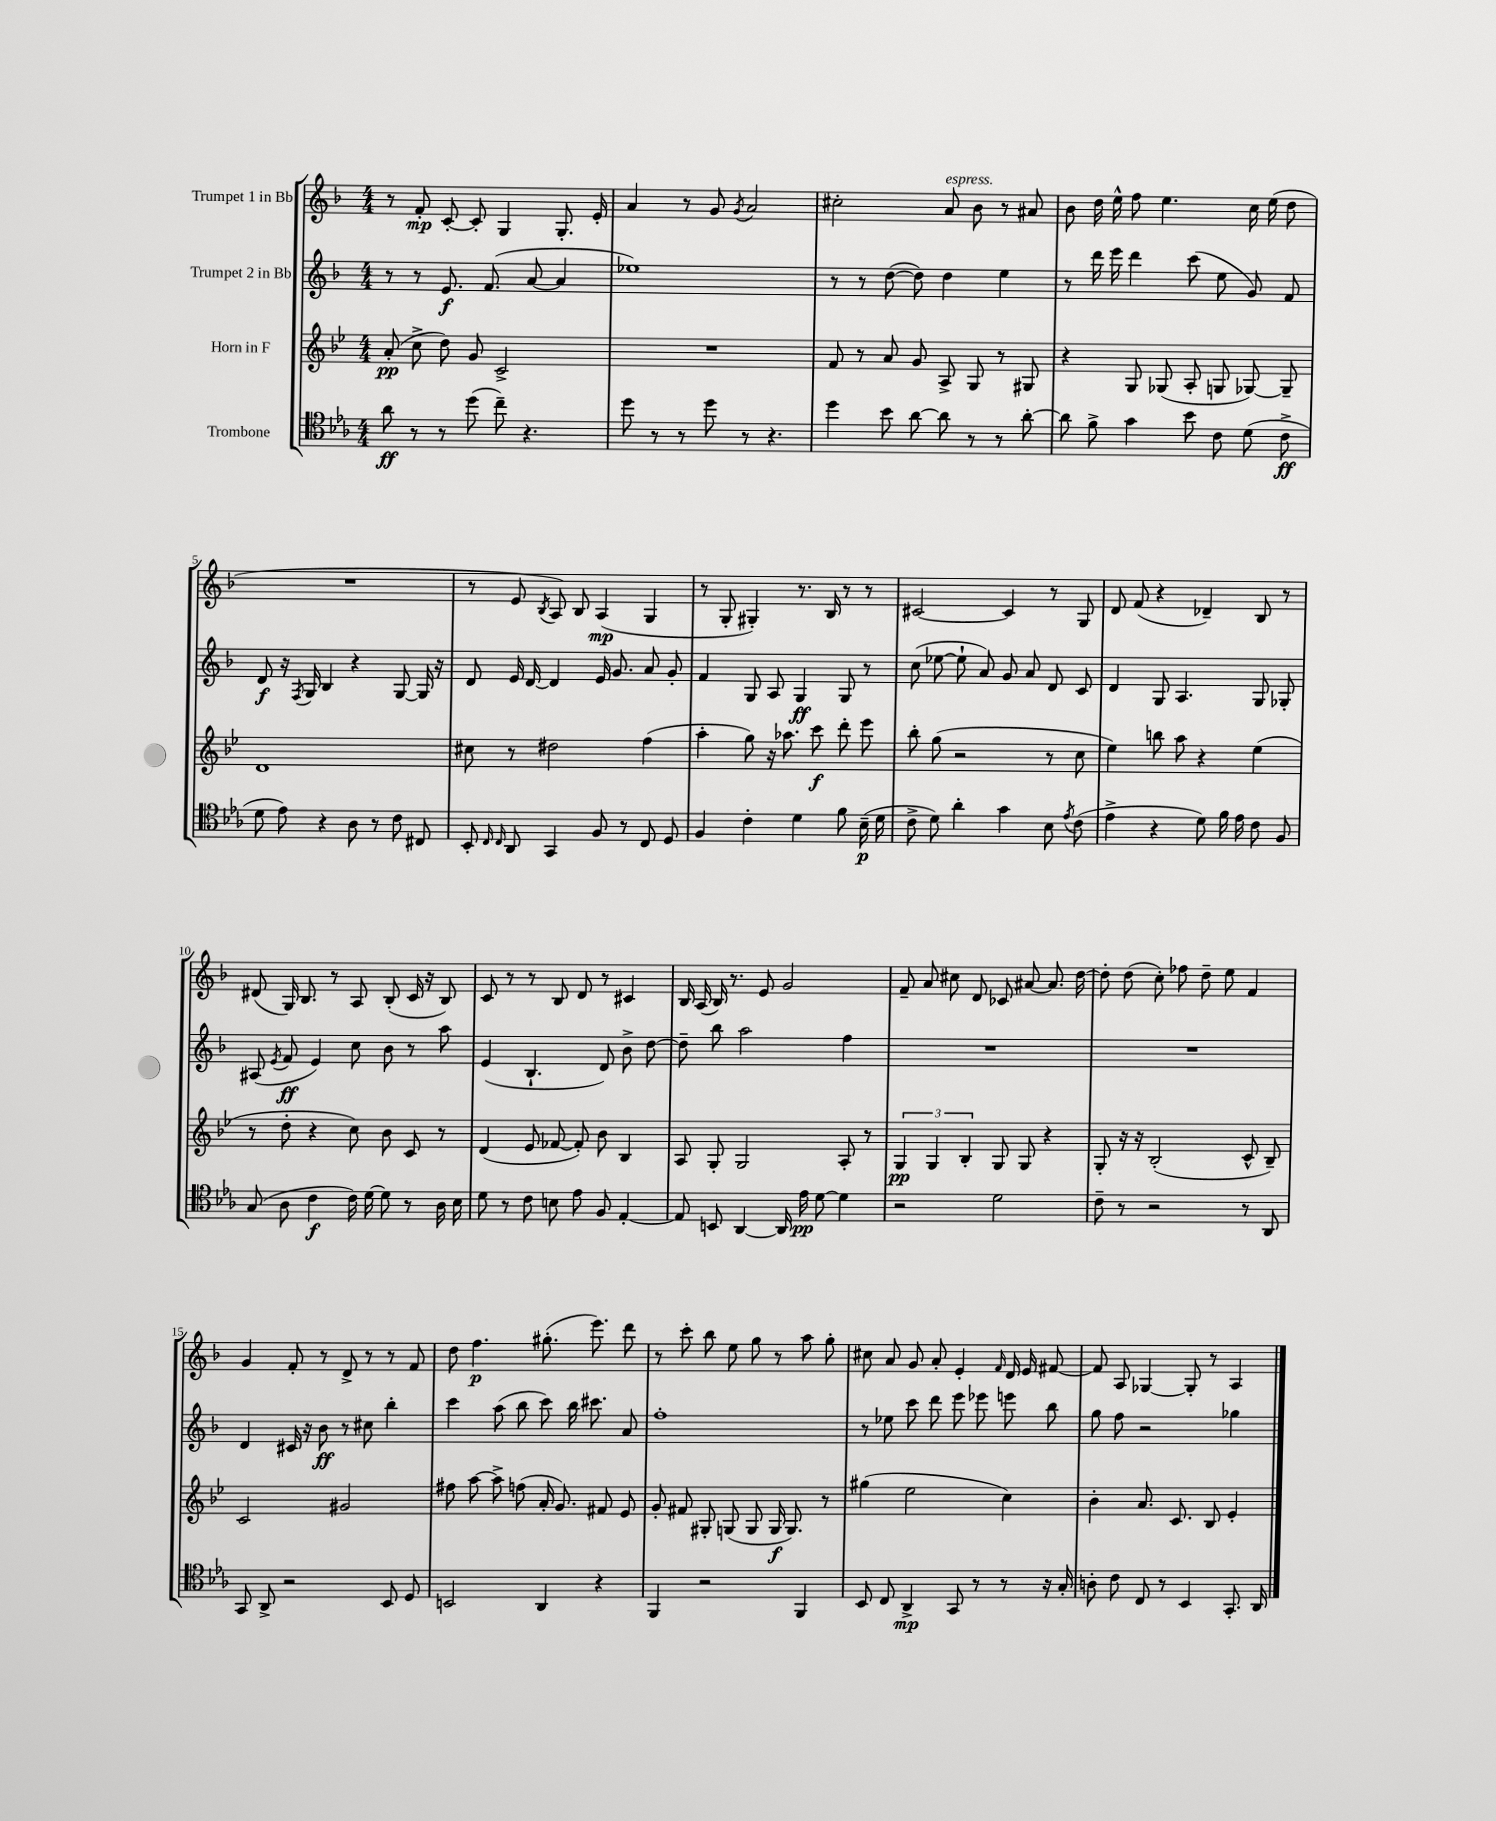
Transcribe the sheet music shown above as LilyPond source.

<<
\new StaffGroup <<
\new Staff = "s0" \with { instrumentName = "Trumpet 1 in Bb" } {
    \clef treble \key f \major \numericTimeSignature \time 4/4
    \autoBeamOff r8 f'8-.\mp c'8~-. c'8-. g4 g8.-. e'16-. |
    a'4 r8 g'8 \acciaccatura { g'8 } a'2 |
    cis''2-. a'8^\markup { \italic "espress." } bes'8 r8 ais'8 |
    bes'8 d''16 e''16-^ f''8 e''4. c''16 e''16( d''8 |
    R1 |
    r8 e'8 \acciaccatura { bes8 } a8) bes8 a4\mp( g4 |
    r8 g8-. gis4-.) r8. bes16 r8 r8 |
    cis'2~ cis'4 r8 g8 |
    d'8 f'8( r4 des'4--) bes8 r8 |
    dis'8( g16) bes8. r8 a8 bes8-.( c'16 r16 bes8) |
    c'8 r8 r8 bes8 d'8 r8 cis'4 |
    bes16 a16( bes16) r8. e'8 g'2 |
    f'8-- a'8 cis''8 d'8 ces'8 ais'8~ ais'8. d''16~ |
    d''8-. d''8( c''8-.) fes''8 d''8-- e''8 f'4 |
    g'4 f'8-. r8 d'8-> r8 r8 f'8 |
    d''8 f''4.\p gis''8.-.( e'''8.) d'''8 |
    r8 c'''8-. bes''8 e''8 g''8 r8 a''8 g''8-. |
    cis''8 a'8 g'8 a'8-. e'4-. \grace { f'16 } d'16 e'16 fis'8~ |
    fis'8 a8 ges4~ ges8-. r8 a4 \bar "|." |
}
\new Staff = "s1" \with { instrumentName = "Trumpet 2 in Bb" } {
    \clef treble \key f \major \numericTimeSignature \time 4/4
    \autoBeamOff r8 r8 e'8.\f f'8.( a'8~ a'4 |
    ees''1) |
    r8 r8 d''8~( d''8) d''4 e''4 |
    r8 d'''16 e'''16 d'''4 c'''8( e''8 g'8) f'8 |
    d'8\f r16 \acciaccatura { f8 } g16 bes4 r4 g8~ g16 r16 |
    d'8 e'16 d'16~ d'4 e'16 g'8. a'8 g'8-. |
    f'4 g8 a8 g4\ff g8 r8 |
    c''8( ees''8~ ees''8-! a'8) g'8 a'8 d'8 c'8 |
    d'4 g8 a4. g8 ges8-. |
    ais8( \acciaccatura { e'8 } f'8\ff e'4) c''8 bes'8 r8 a''8 |
    e'4( bes4.-! d'8) bes'8-> d''8~ |
    d''8-- bes''8 a''2 f''4 |
    R1 |
    R1 |
    d'4 cis'16 r16 bes'8\ff r8 cis''8 bes''4-. |
    c'''4 a''8( bes''8 c'''8) bes''16 cis'''8. a'8 |
    f''1-. |
    r8 ees''8 c'''8 d'''8 e'''8 ees'''8 e'''8 bes''8 |
    g''8 f''8 r2 ges''4 \bar "|." |
}
\new Staff = "s2" \with { instrumentName = "Horn in F" } {
    \clef treble \key bes \major \numericTimeSignature \time 4/4
    \autoBeamOff a'8-.\pp( c''8-> d''8) g'8 c'2-> |
    R1 |
    f'8 r8 a'8 g'8 a8-> g8 r8 gis8 |
    r4 g8 ges8( a8-. g8 ges8~) ges8-- |
    d'1 |
    cis''8 r8 dis''2 f''4( |
    a''4-. g''8) r16 aes''8. c'''8\f d'''8-. ees'''8 |
    bes''8-. g''8( r2 r8 c''8 |
    ees''4) b''8 a''8 r4 ees''4( |
    r8 d''8-. r4 c''8) bes'8 c'8 r8 |
    d'4( ees'8 fes'8~ fes'8-.) bes'8 bes4 |
    a8 g8-. g2 a8-. r8 |
    \tuplet 3/2 { g4\pp g4 bes4-. } g8 g8 r4 |
    g8-. r16 r16 bes2-.( c'8-^ bes8--) |
    c'2 gis'2 |
    fis''8 a''8~ a''8-> f''8( a'16-. g'8.) fis'8 ees'8 |
    g'8-. fis'8 gis8-. g8( g8 g16\f g8.) r8 |
    gis''4( ees''2 c''4) |
    bes'4-. a'8. c'8. bes8 ees'4-. \bar "|." |
}
\new Staff = "s3" \with { instrumentName = "Trombone" } {
    \clef tenor \key ees \major \numericTimeSignature \time 4/4
    \autoBeamOff aes'8\ff r8 r8 d''8( c''8--) r4. |
    d''8 r8 r8 d''8 r8 r4. |
    d''4 bes'8 aes'8~ aes'8 r8 r8 aes'8~-. |
    aes'8 f'8-> g'4 bes'8 c'8 d'8( c'8->\ff |
    d'8 ees'8) r4 aes8 r8 c'8 cis8 |
    bes,8-. \grace { c16 c16 } aes,8 g,4 f8 r8 c8 d8 |
    f4 c'4-. d'4 f'8 bes16--\p( d'16 |
    c'8-> d'8) aes'4-. g'4 bes8 \acciaccatura { ees'8 } c'8( |
    ees'4-> r4 d'8) f'16 ees'16 c'8 f8 |
    g8( aes8 c'4\f c'16) d'16~ d'8 r8 aes16 bes16 |
    d'8 r8 c'8 b8 ees'8 f8 ees4~-. |
    ees8 b,8 aes,4~ aes,16 ees'16\pp d'8~ d'4 |
    r2 d'2 |
    c'8-- r8 r2 r8 aes,8 |
    g,8 aes,8-> r2 bes,8 d8 |
    b,2 aes,4 r4 |
    f,4 r2 f,4 |
    bes,8 c8 aes,4->\mp g,8 r8 r8 r16 g16-. |
    a8-. c'8 c8 r8 bes,4 g,8.-. aes,16 \bar "|." |
}
>>
>>
